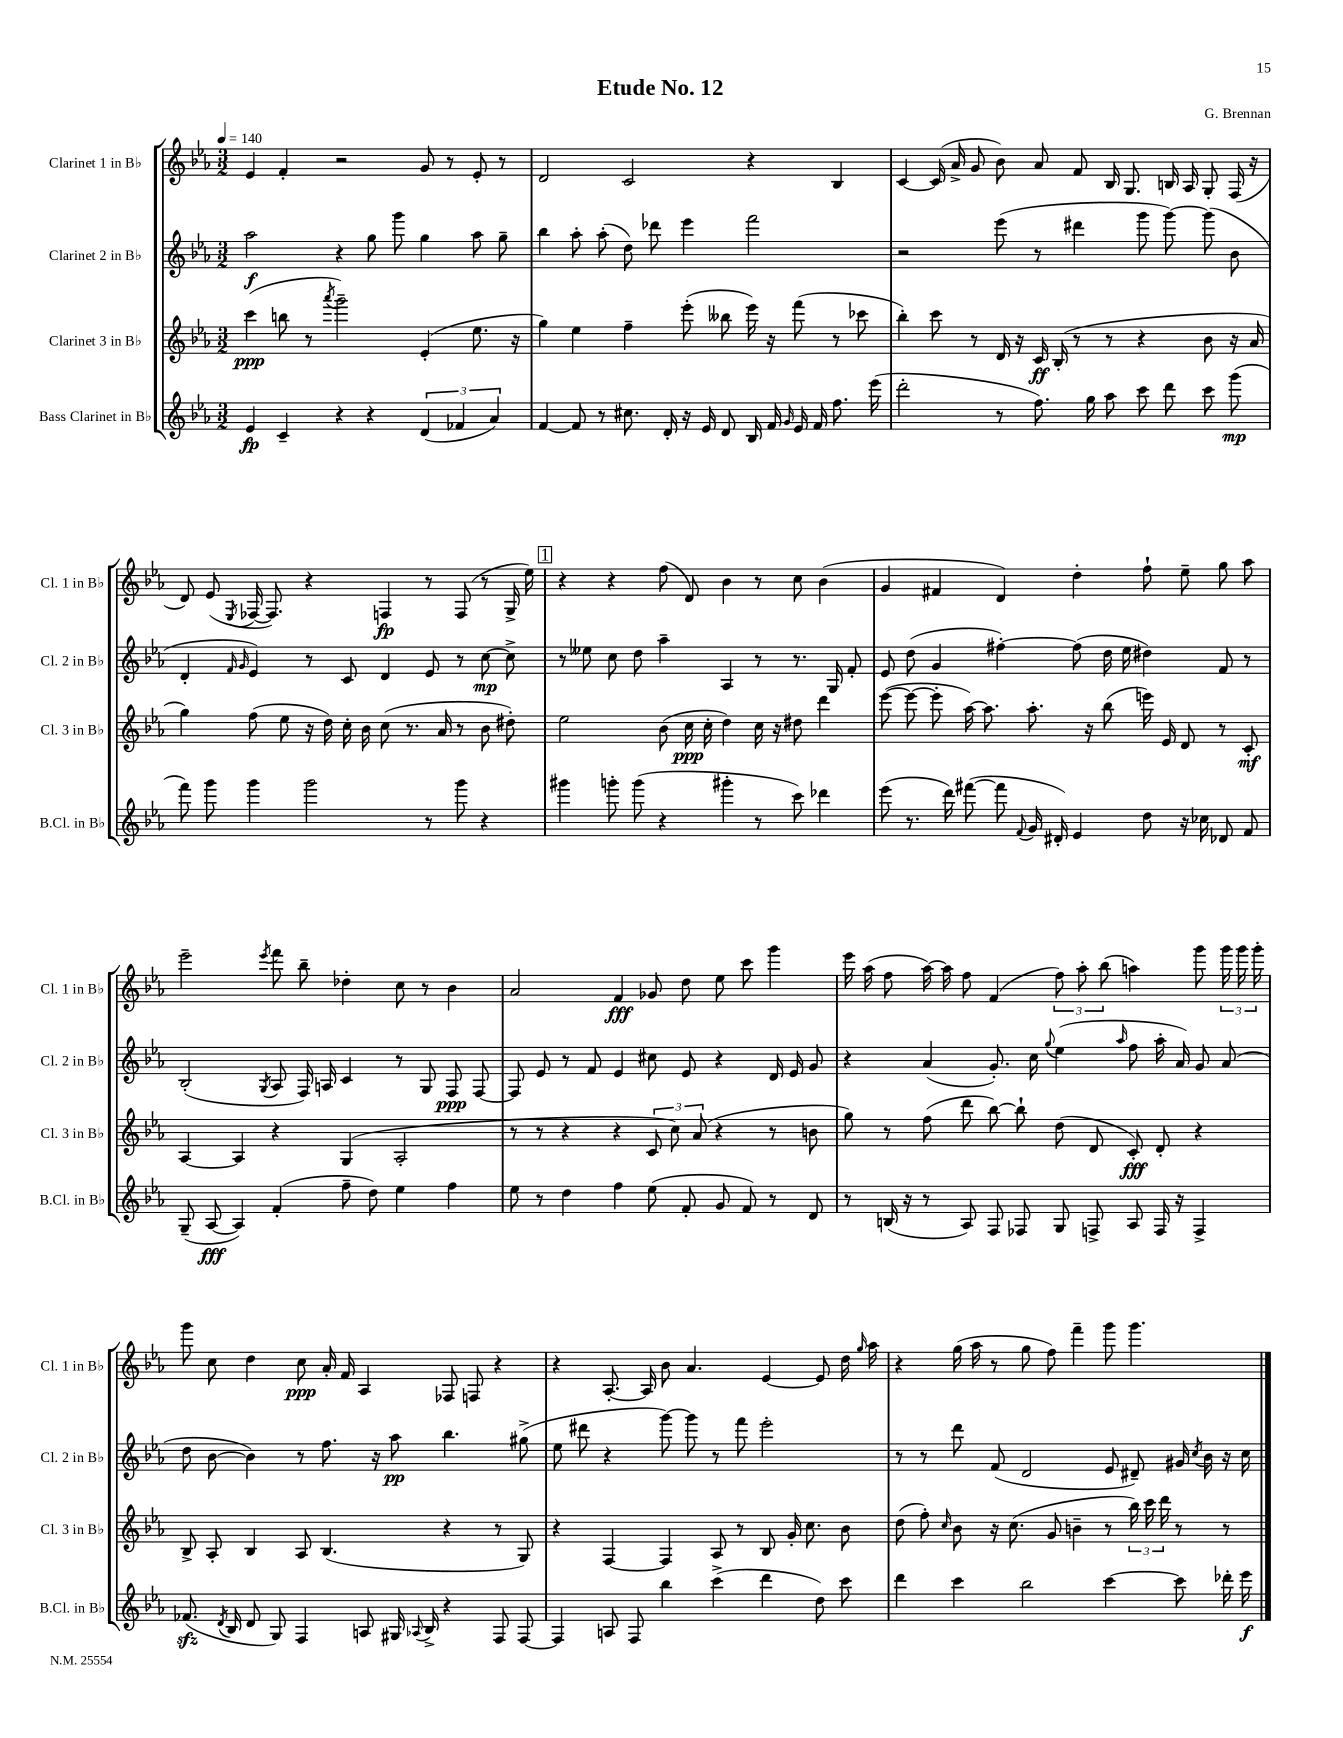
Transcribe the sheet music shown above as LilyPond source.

\header { title = "Etude No. 12" composer = "G. Brennan" }
<<
\new StaffGroup <<
\new Staff = "s0" \with { instrumentName = "Clarinet 1 in Bb" shortInstrumentName = "Cl. 1 in Bb" } {
    \clef treble \key ees \major \numericTimeSignature \time 3/2 \tempo 4 = 140
    \autoBeamOff ees'4 f'4-. r2 g'8 r8 ees'8-. r8 |
    d'2 c'2 r4 bes4 |
    c'4~ c'16( aes'16-> g'8 bes'8) aes'8 f'8 bes16 g8. b16 aes16 g8-. f16( r16 |
    d'8) ees'8( \acciaccatura { ees8 } fes16~ fes8.) r4 f4\fp r8 f8( r8 g16-> ees''16) |
    \mark \markup { \box "1" } r4 r4 f''8( d'8) bes'4 r8 c''8 bes'4( |
    g'4 fis'4 d'4) d''4-. f''8-! ees''8-- g''8 aes''8 |
    ees'''2-- \acciaccatura { ees'''8 } f'''8 bes''8-- des''4-. c''8 r8 bes'4 |
    aes'2 f'4\fff ges'8 d''8 ees''8 c'''8 g'''4 |
    ees'''16 aes''16( f''8 aes''16~) aes''16 f''8 f'4( \tuplet 3/2 { f''8) aes''8-. bes''8( } a''4) g'''8 \tuplet 3/2 { g'''16 g'''16 g'''16-. } |
    g'''8 c''8 d''4 c''8\ppp aes'16-. f'16 aes4 fes8 f8 r4 |
    r4 aes8.~-. aes16 bes'8 aes'4. ees'4~ ees'8 d''16 \grace { g''16 } aes''16 |
    r4 g''16( aes''16 r8 g''8 f''8) f'''4-- g'''8 g'''4. \bar "|." |
}
\new Staff = "s1" \with { instrumentName = "Clarinet 2 in Bb" shortInstrumentName = "Cl. 2 in Bb" } {
    \clef treble \key ees \major \numericTimeSignature \time 3/2
    \autoBeamOff aes''2\f r4 g''8 g'''8 g''4 aes''8 g''8-- |
    bes''4 aes''8-. aes''8-.( d''8) des'''8 ees'''4 f'''2 |
    r2 ees'''8( r8 dis'''4 g'''8 g'''8~) g'''8( bes'8 |
    d'4-. \grace { f'16 g'16 } ees'4) r8 c'8 d'4 ees'8 r8 c''8~\mp c''8-> |
    \mark \markup { \box "1" } r8 eeses''8 c''8 d''8 aes''4-- aes4 r8 r8. g16 f'8-. |
    ees'8 d''8( g'4 fis''4~-.) fis''8( d''16 ees''16 dis''4) f'8 r8 |
    bes2-.( \acciaccatura { g8 } aes8 f16) a16 c'4 r8 g8 f8\ppp f8~ |
    f8 ees'8 r8 f'8 ees'4 cis''8 ees'8 r4 d'16 ees'16 g'8 |
    r4 aes'4( g'8.-.) c''16 \appoggiatura { g''8 } ees''4( \grace { aes''16 } f''8 aes''16-. aes'16) g'8 aes'8( |
    d''8 bes'8~ bes'4) r8 f''8. r16 aes''8\pp bes''4. gis''8->( |
    ees''8 dis'''8 r4 g'''8~) g'''8 r8 f'''8 ees'''2-. |
    r8 r8 d'''8 f'8( d'2 ees'8 dis'8--) gis'16 \acciaccatura { c''8 } bes'16 r16 c''16 \bar "|." |
}
\new Staff = "s2" \with { instrumentName = "Clarinet 3 in Bb" shortInstrumentName = "Cl. 3 in Bb" } {
    \clef treble \key ees \major \numericTimeSignature \time 3/2
    \autoBeamOff c'''4\ppp( b''8 r8 \acciaccatura { aes'''8 } g'''2--) ees'4-.( ees''8. r16 |
    g''4) ees''4 f''4-- ees'''8-.( beses''8 ees'''16) r16 f'''8( r8 ces'''8 |
    bes''4-.) c'''8 r8 d'16 r16 c'16\ff bes16-.( r8 r8 r4 bes'8 r16 aes'16 |
    g''4) f''8( ees''8 r16 d''16) c''16-. bes'16 c''8( r8. aes'16 r8 bes'8 dis''8-.) |
    \mark \markup { \box "1" } ees''2 bes'8( c''16\ppp c''16-. d''4) c''16 r16 dis''8 d'''4 |
    ees'''8~( ees'''8~ ees'''8-. aes''16~) aes''8. aes''8.-. r16 bes''8( e'''16) ees'16 d'8 r8 c'8-.\mf |
    aes4~ aes4 r4 g4( aes2-. |
    r8 r8 r4 r4 \tuplet 3/2 { c'8 c''8) aes'8( } r4 r8 b'8 |
    g''8) r8 f''8( d'''8 bes''8~) bes''8-! d''8( d'8 c'8-.\fff) d'8-. r4 |
    bes8-> aes8-. bes4 aes8 bes4.( r4 r8 g8) |
    r4 f4~ f4 aes8 r8 bes8 g'16-. c''8. bes'8 |
    d''8( f''8-.) \grace { c''16 } bes'8 r16 c''8.( g'8 b'4-- r8 \tuplet 3/2 { bes''16) c'''16 d'''16 } r8 r8 \bar "|." |
}
\new Staff = "s3" \with { instrumentName = "Bass Clarinet in Bb" shortInstrumentName = "B.Cl. in Bb" } {
    \clef treble \key ees \major \numericTimeSignature \time 3/2
    \autoBeamOff ees'4\fp c'4-- r4 r4 \tuplet 3/2 { d'4( fes'4 aes'4) } |
    f'4~ f'8 r8 cis''8. d'16-. r16 ees'16 d'8 bes16 f'16 \grace { g'16 } ees'16 f'16 f''8. ees'''16( |
    d'''2-. r8 f''8.) g''16 aes''8 c'''8 d'''8 c'''8 g'''8\mp( |
    f'''8) g'''8 g'''4 g'''2 r8 g'''8 r4 |
    \mark \markup { \box "1" } gis'''4 g'''8-. g'''8( r4 gis'''4-. r8 c'''8) des'''4 |
    ees'''8( r8. d'''16) fis'''8~( fis'''8 \appoggiatura { f'8 } g'16 dis'16-.) ees'4 d''8 r16 ces''16 des'8 f'8 |
    g8--( aes8~\fff aes4) f'4-.( f''8-- d''8) ees''4 f''4 |
    ees''8 r8 d''4 f''4 ees''8( f'8-. g'8 f'8) r8 d'8 |
    r8 b16( r16 r8 aes8) f8 fes8 g8 f8-> aes8 f16 r16 f4-> |
    fes'8.\sfz( \acciaccatura { d'8 } bes16 d'8 g8) f4 a8 gis16 \appoggiatura { aes8 } bes16-> r4 f8 f8~ |
    f4 a8 f8 bes''4 c'''4->( d'''4 d''8) c'''8 |
    d'''4 c'''4 bes''2 c'''4~ c'''8 des'''16-. ees'''16\f \bar "|." |
}
>>
>>
\layout { \context { \Score \remove "Bar_number_engraver" } }
